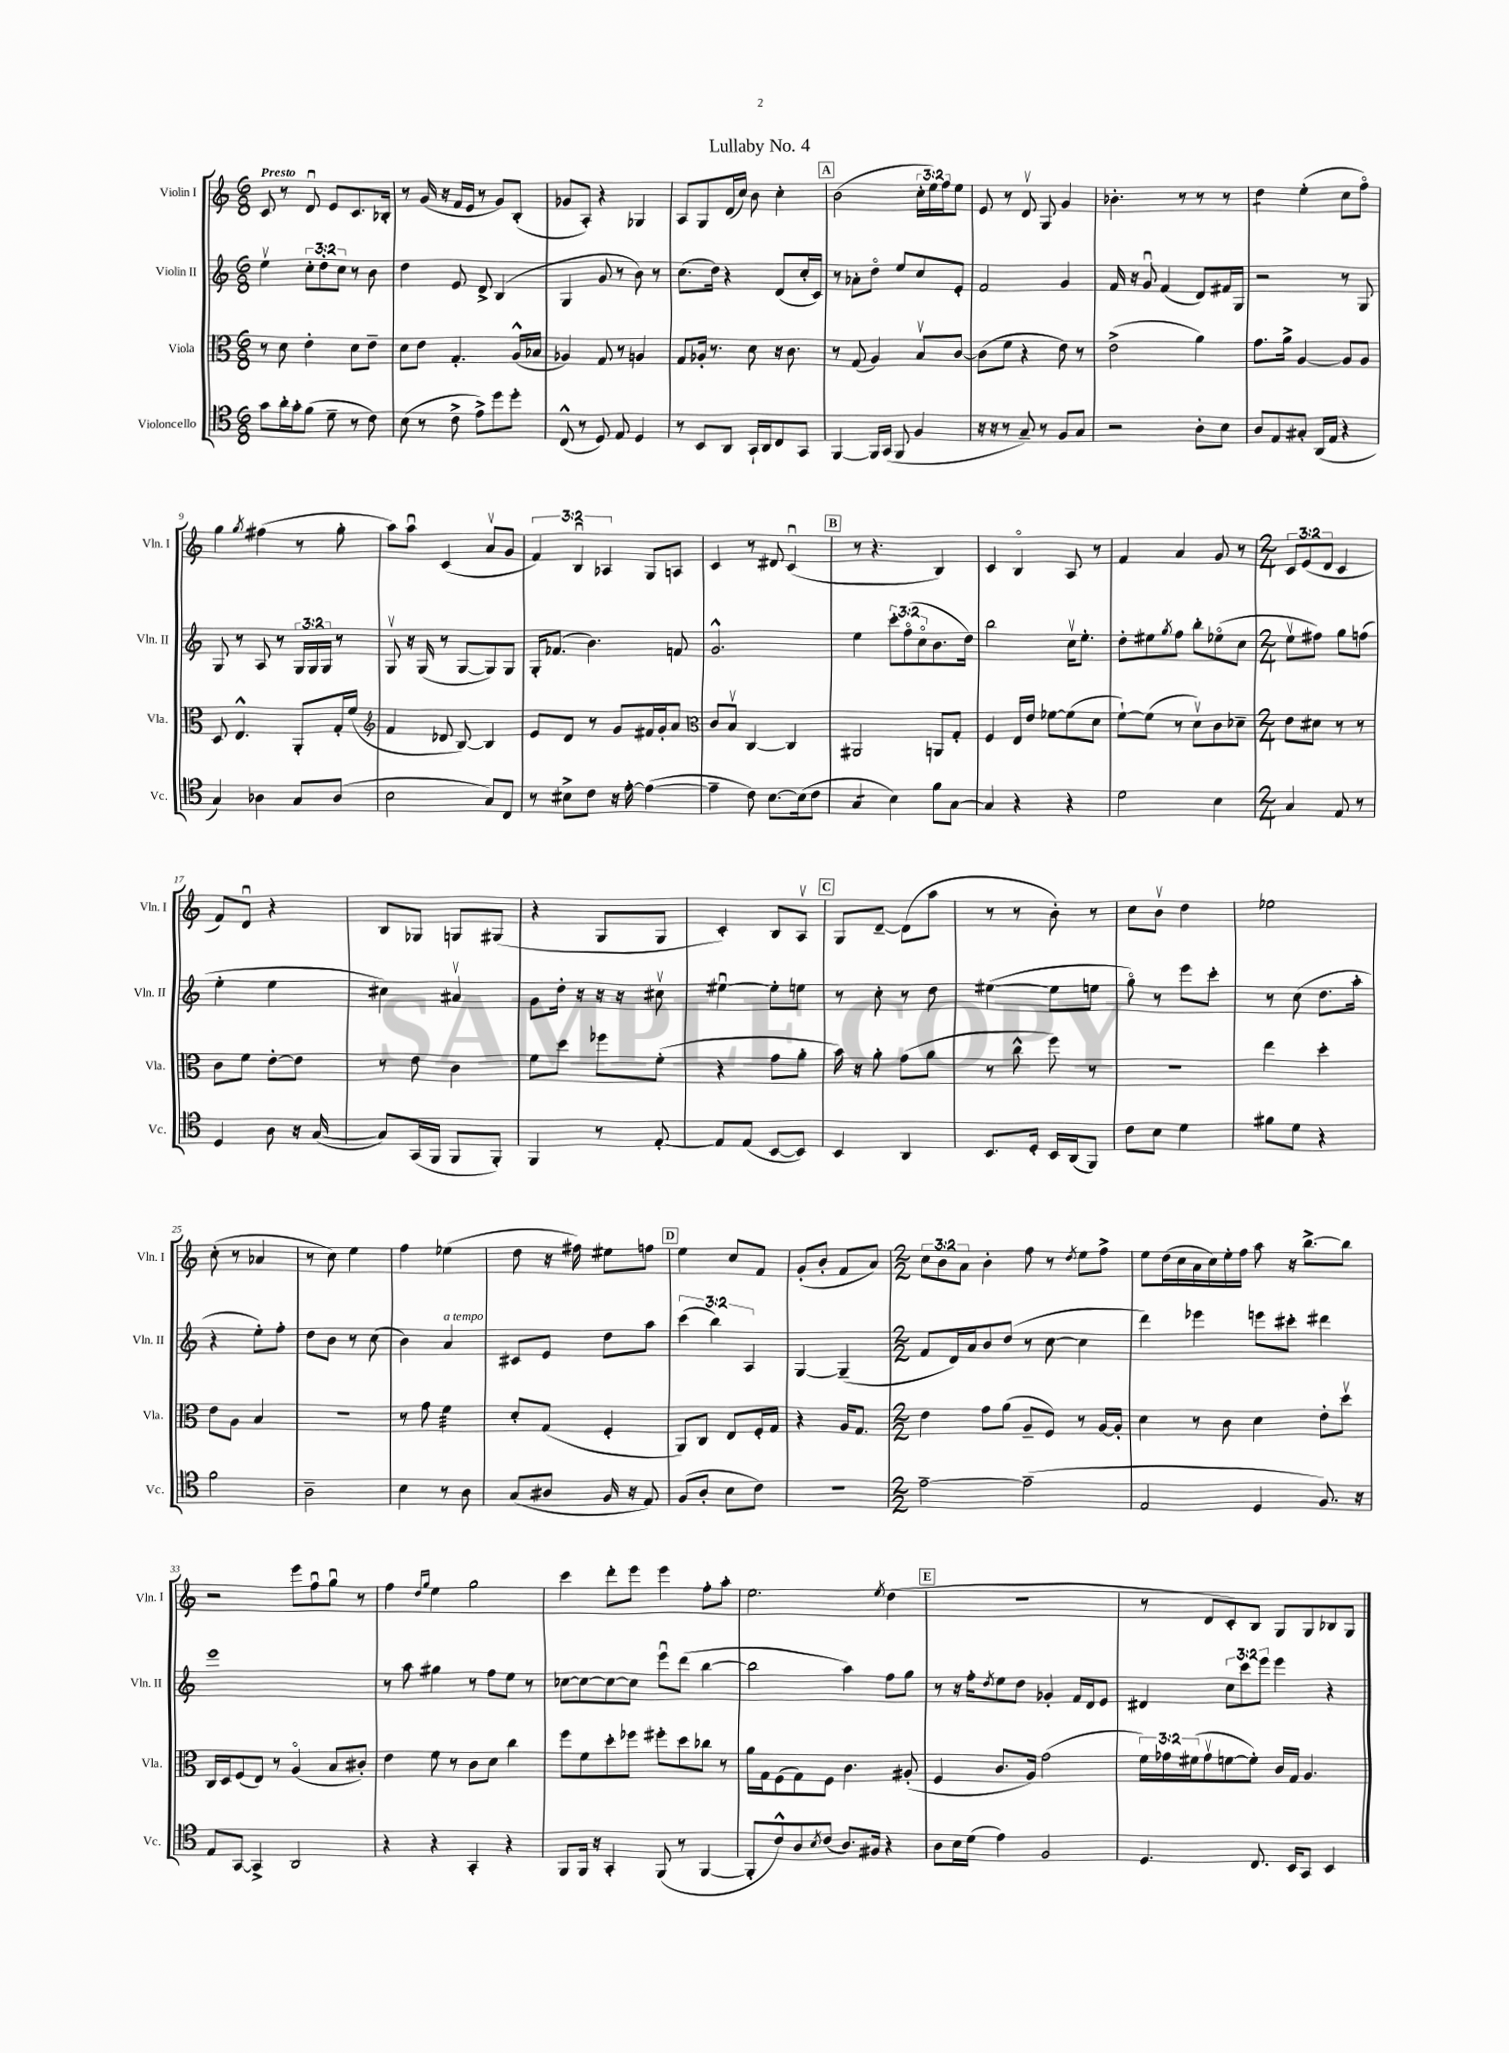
\header { title = "Lullaby No. 4" }
<<
\new StaffGroup <<
\new Staff = "s0" \with { instrumentName = "Violin I" shortInstrumentName = "Vln. I" } {
    \clef treble \key c \major \numericTimeSignature \time 6/8 \override Staff.TupletNumber.text = #tuplet-number::calc-fraction-text \tempo "Presto"
    c'8 r8 d'8\downbow e'8 c'8. bes16-. |
    r8 g'16( r16 f'16 e'16 r8 g'8) b8-.( |
    ges'8 a8-.) r4 ges4 |
    a8 g8 d'16( c''16) b'8 c''4-. |
    \mark \markup { \box "A" } b'2( \tuplet 3/2 { c''16-. e''16) f''16 } e''8 |
    e'8 r8 d'8\upbow g8 g'4 |
    bes'4.-. r8 r8 r8 |
    d''4:8 e''4-.( c''8 f''8\flageolet) |
    g''4 \acciaccatura { g''8 } fis''4( r8 g''8-. |
    a''8) a''8\downbow c'4( a'8\upbow g'8 |
    \tuplet 3/2 { f'4) b4\downbow aes4 } g8 a8 |
    c'4 r8 dis'8 c'4\downbow( |
    \mark \markup { \box "B" } r8 r4. b4) |
    c'4 b4\flageolet a8 r8 |
    f'4 a'4 g'8 r8 |
    \numericTimeSignature \time 2/4 \tuplet 3/2 { c'8 e'8( d'8 } c'4 |
    f'8) d'8\downbow r4 |
    b8 ges8 g8 gis8( |
    r4 g8 g8 |
    c'4-.) b8 a8\upbow |
    \mark \markup { \box "C" } g8 d'8~-- d'8( a''8 |
    r8 r8 b'8-.) r8 |
    c''8 b'8\upbow d''4 |
    ees''2 |
    c''8-.( r8 aes'4 |
    r8 c''8) e''4 |
    f''4 ees''4( |
    d''8 r16 fis''16) eis''8 f''8 |
    \mark \markup { \box "D" } e''4 c''8 f'8 |
    g'8-.( b'8-. f'8 a'8) |
    \numericTimeSignature \time 2/2 \tuplet 3/2 { c''8 b'8 a'8 } b'4-. f''8 r8 \acciaccatura { d''8 } e''8 f''8-> |
    e''8 d''16( c''16 a'16 c''16) e''16-. f''16 a''8 r16 b''8.~-> b''8 |
    r2 e'''8 f''8\downbow g''8\downbow r8 |
    f''4 \grace { d''16 g''16 } e''4 g''2 |
    c'''4 d'''8-. e'''8 e'''4 f''8-. a''8-. |
    e''2. \acciaccatura { e''8 } d''4( |
    \mark \markup { \box "E" } R1 |
    r8 d'8 c'8-.) b8 g8 g8 bes8 g8 \bar "|." |
}
\new Staff = "s1" \with { instrumentName = "Violin II" shortInstrumentName = "Vln. II" } {
    \clef treble \key c \major \numericTimeSignature \time 6/8 \override Staff.TupletNumber.text = #tuplet-number::calc-fraction-text
    e''4\upbow \tuplet 3/2 { c''8-. d''8-. c''8 } r8 b'8 |
    d''4 e'8 d'8-> b4( |
    g4 g'8 r8 b'8) r8 |
    c''8.( d''16) r4 d'8( c''16-. c'16) |
    \mark \markup { \box "A" } r8 aes'8-. d''8\flageolet e''8 c''8 e'8-. |
    f'2 g'4 |
    f'16 r16 g'8\downbow f'4( d'8) fis'16 g16 |
    r2 r8 g8 |
    g8 r8 a8 r8 \tuplet 3/2 { g16 g16 g16 } r8 |
    g8\upbow r16 g16( r8 g8~ g8) g8 |
    g16-. fes'8.( b'4.) f'8 |
    g'2.-^ |
    \mark \markup { \box "B" } e''4 \tuplet 3/2 { c'''8-. f''8\flageolet( c''8\flageolet } b'8. d''16) |
    b''2 c''16\upbow e''8.-. |
    d''8-. eis''8 \acciaccatura { g''8 } f''8 b''8-. ees''8\flageolet( c''8 |
    \numericTimeSignature \time 2/4 e''8\upbow fis''8) g''8 f''8( |
    e''4-. e''4 |
    cis''4) ais'4\upbow |
    g'8 d''16-. r16 r16 r16 cis''8\upbow |
    eis''4~\downbow eis''8-. e''8 |
    \mark \markup { \box "C" } r8 c''8-. r8 d''8 |
    eis''4~( eis''8 e''8 |
    g''8\flageolet) r8 e'''8 c'''8-. |
    r8 c''8( d''8. a''16-. |
    r4 e''8-.) f''8-. |
    d''8 b'8 r8 c''8( |
    b'4) a'4^\markup { \italic "a tempo" } |
    cis'8 e'8 d''8 a''8 |
    \mark \markup { \box "D" } \tuplet 3/2 { c'''4( b''4) a4 } |
    g4~ g4--( |
    \numericTimeSignature \time 2/2 f'8 d'16) a'16 b'8 d''8( r8 c''8~ c''4 |
    d'''4) ees'''4 e'''8 cis'''8-. dis'''4 |
    e'''1 |
    r8 a''8 gis''4 r8 f''8 e''8 r8 |
    ces''8~ ces''8~ ces''8~ ces''8 e'''8\downbow d'''8( b''4~ |
    b''2 a''4) f''8 g''8 |
    \mark \markup { \box "E" } r8 r16 f''16-. \acciaccatura { d''8 } e''8 d''8 ges'4-. f'16 d'16 e'8 |
    dis'4 \tuplet 3/2 { c''8 c'''8 e'''8 } e'''4 r4 \bar "|." |
}
\new Staff = "s2" \with { instrumentName = "Viola" shortInstrumentName = "Vla." } {
    \clef alto \key c \major \numericTimeSignature \time 6/8 \override Staff.TupletNumber.text = #tuplet-number::calc-fraction-text
    r8 d'8 e'4-. d'8 e'8-- |
    d'8 e'8 g4.-. a16-^( bes16 |
    aes4) g8 r8 a4 |
    g8 aes16-. r8. d'8 r16 c'8. |
    \mark \markup { \box "A" } r8 g8( a4) b8\upbow c'8~ |
    c'8( f'8 r4 e'8) r8 |
    e'2->( a'4) |
    g'8. a'16-> a4~ a8 a8 |
    d8 e4.-^ a,8-. g16-. f'16( |
    \clef treble f'4 des'8 b8~) b4 |
    e'8 d'8 r8 g'8 fis'16 g'16-. a'8 |
    \clef alto c'8 b8\upbow c4~ c4 |
    \mark \markup { \box "B" } ais,2 a,8 g8-. |
    f4 e16 e'16 fes'8~ fes'8( d'8 |
    f'8~-!) f'8( r8 d'8\upbow) c'8 des'8-- |
    \numericTimeSignature \time 2/4 e'8 dis'8 r8 r8 |
    c'8 f'8 e'8~-. e'8 |
    r8 e'8 c'4 |
    f'8 d''8 fes''8 f'8-.( |
    r4 g'8 a'8-. |
    \mark \markup { \box "C" } b'16) r16 a'8-. g'8( a'8 |
    r8 c''8-^ f''8) r8 |
    r2 |
    e''4 d''4-. |
    e'8 a8 b4 |
    R2 |
    r8 g'8 f'4:32 |
    d'8-. g8( f4-. |
    \mark \markup { \box "D" } a,8) c8 e8 f16-. g16 |
    r4 a16 g8. |
    \numericTimeSignature \time 2/2 e'4 g'8 a'8( a8-- f8) r8 a16~ a16-. |
    d'4 r8 c'8 d'4 e'8-. d''8\upbow |
    c16 d16 f8( e8) r8 a4\flageolet( b8 cis'8-.) |
    e'4 f'8 r8 c'8 d'8 c''4 |
    f''8 f'8 d''8-. fes''8 fis''8-. d''8 ces''8 r8 |
    a'16 g16 f8( g8) f8 c'4. ais8-.( |
    \mark \markup { \box "E" } f4 c'8. a16) g'2( |
    \tuplet 3/2 { f'16) ges'16 fis'16( } ges'8\upbow f'8~ f'8-.) c'16 g16 a4. \bar "|." |
}
\new Staff = "s3" \with { instrumentName = "Violoncello" shortInstrumentName = "Vc." } {
    \clef tenor \key c \major \numericTimeSignature \time 6/8
    g'8 a'16-. g'16-. f'8( d'8-- r8 c'8) |
    b8( r8 c'8-> e'8->) d''8 d''8-. |
    c8-^( r8 d8) e8 d4 |
    r8 b,8 a,8 g,16-! a,16 c8 g,8 |
    \mark \markup { \box "A" } f,4~ f,16 g,16( f,8 f4 |
    r16 r16 r8 g8--) r8 f8 g8 |
    r2 a8-. b8 |
    a8 e8 gis8-. a,16( e16 r4 |
    g4) aes4 g8 aes8( |
    b2 g8) c8 |
    r8 bis8-> c'8 r16 e'16~-. e'4~( |
    e'4-- c'8) b8.~ b16( c'8 |
    \mark \markup { \box "B" } g4:8 b4) f'8 g8~ |
    g4 r4 r4 |
    d'2 b4 |
    \numericTimeSignature \time 2/4 g4 e8 r8 |
    d4 a8 r16 g16~( |
    g8) g,16( f,16 f,8 f,8-.) |
    f,4 r8 e8~-. |
    e8 e8( b,8~ b,8) |
    \mark \markup { \box "C" } b,4 a,4 |
    b,8. d16-. b,16 a,16( f,8) |
    c'8 b8 d'4 |
    fis'8 d'8 r4 |
    f'2 |
    a2-- |
    b4 r8 a8 |
    g8( ais8 f16 r16 e8) |
    \mark \markup { \box "D" } f8( a8-. b8 c'8) |
    R2 |
    \numericTimeSignature \time 2/2 e'2~-- e'2--( |
    e2 d4 f8.) r16 |
    e8 g,8~ g,4-> a,2 |
    r4 r4 g,4-. r4 |
    f,8 f,16 r16 g,4-. f,8( r8 f,4~ |
    f,8-. c'8-^) a8 \acciaccatura { b8 } c'8( a8.) fis16 r4 |
    \mark \markup { \box "E" } a8 b16 d'16( e'4) f2 |
    d4. c8. b,16 g,8 b,4 \bar "|." |
}
>>
>>
